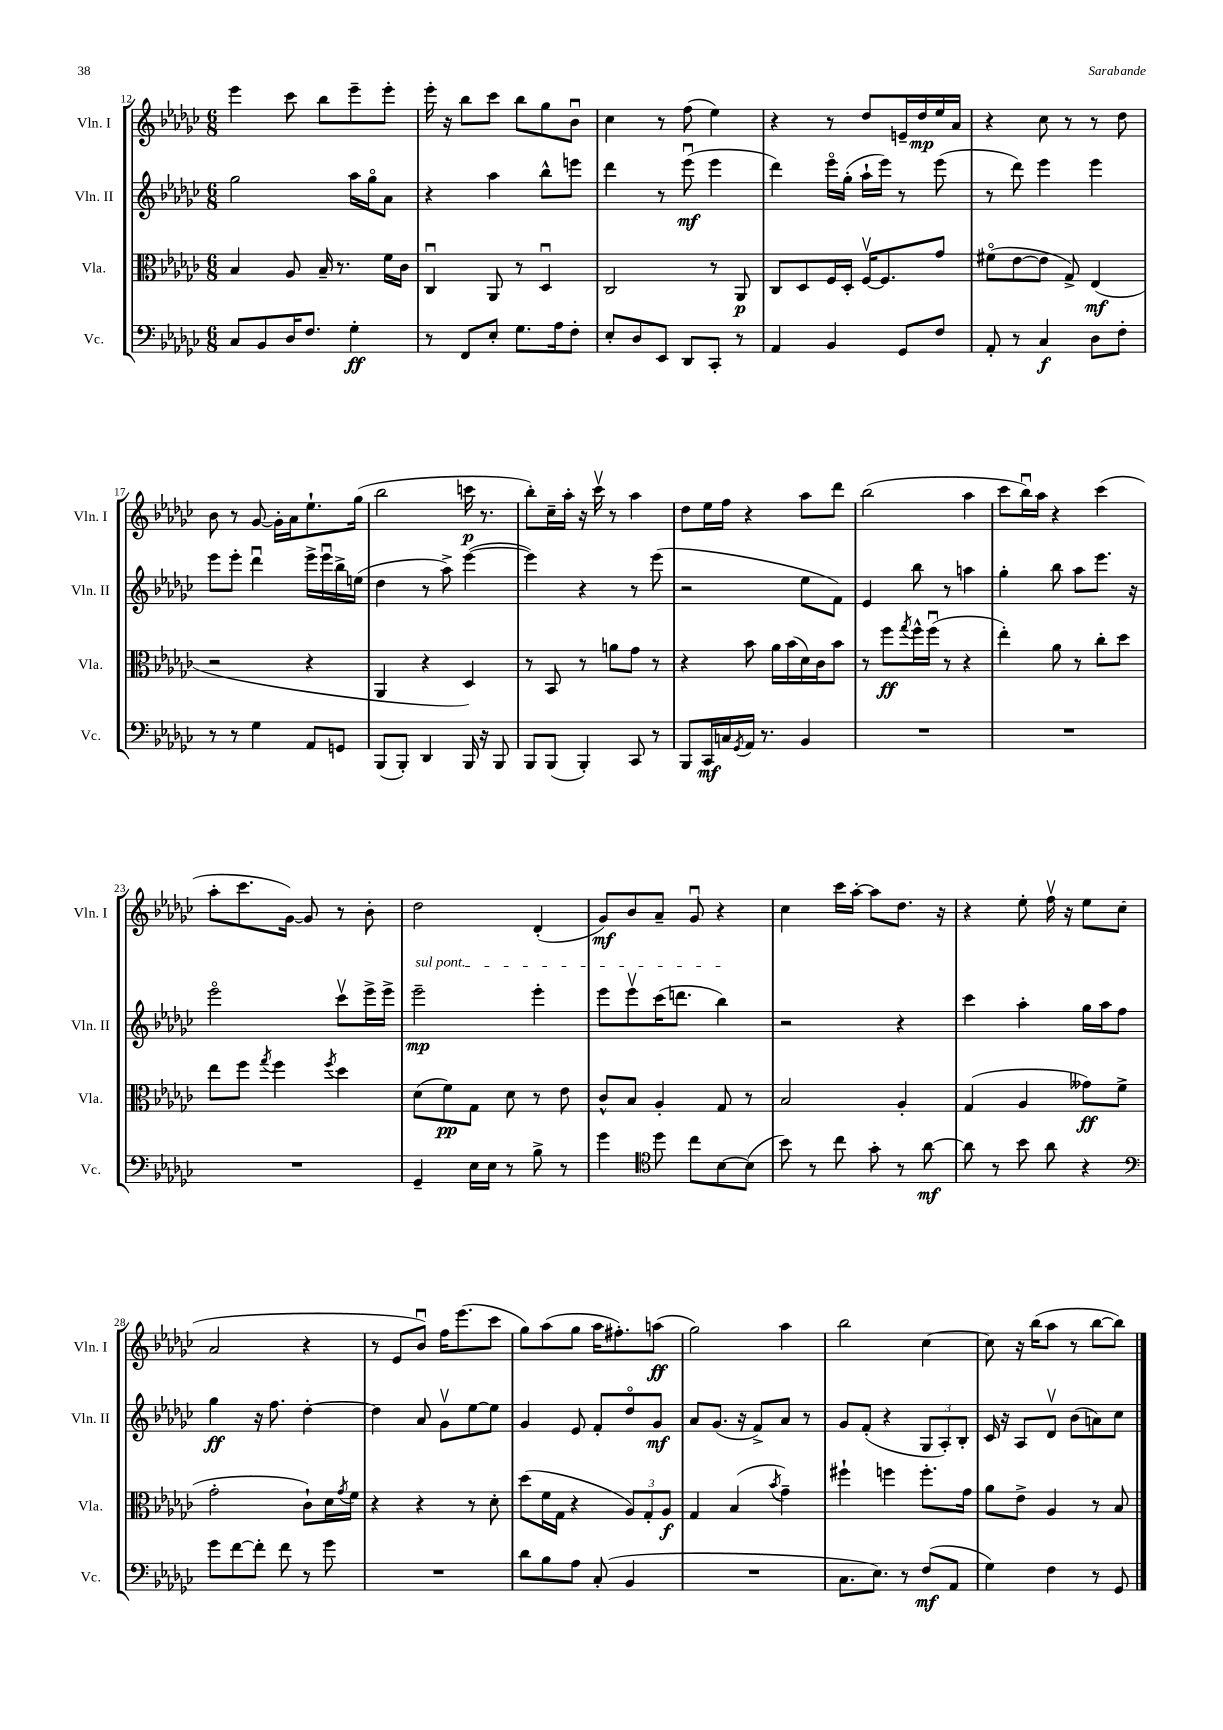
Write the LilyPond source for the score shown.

<<
\new StaffGroup <<
\new Staff = "s0" \with { instrumentName = "Vln. I" shortInstrumentName = "Vln. I" } {
    \clef treble \key ges \major \numericTimeSignature \time 6/8
    ees'''4 ces'''8 bes''8 ees'''8-- ees'''8-. |
    ees'''16-. r16 bes''8 ces'''8 bes''8 ges''8 bes'8\downbow |
    ces''4 r8 f''8( ees''4) |
    r4 r8 des''8 e'16-- des''16\mp ees''16 aes'16 |
    r4 ces''8 r8 r8 des''8 |
    bes'8 r8 ges'8~ ges'16-. aes'16 ees''8.-! ges''16( |
    bes''2 c'''16\p r8. |
    bes''8-.) ces''16-- aes''16-. r16 ces'''16\upbow r8 aes''4 |
    des''8 ees''16 f''16 r4 aes''8 des'''8 |
    bes''2( aes''4 |
    ces'''8 bes''16\downbow) aes''16 r4 ces'''4( |
    aes''8-. ces'''8. ges'16~) ges'8 r8 bes'8-. |
    des''2 des'4-.( |
    ges'8\mf) bes'8 aes'8-- ges'8\downbow r4 |
    ces''4 ces'''16 aes''16~-. aes''8 des''8. r16 |
    r4 ees''8-. f''16\upbow r16 ees''8 ces''8( |
    aes'2 r4 |
    r8 ees'8 bes'8\downbow) f''16 ees'''8.( ces'''8 |
    ges''8) aes''8( ges''8 aes''16 fis''8.-.) a''8\ff( |
    ges''2) aes''4 |
    bes''2 ces''4~ |
    ces''8 r16 bes''16( aes''8 r8 bes''8~ bes''8) \bar "|." |
}
\new Staff = "s1" \with { instrumentName = "Vln. II" shortInstrumentName = "Vln. II" } {
    \clef treble \key ges \major \numericTimeSignature \time 6/8
    ges''2 aes''16 ges''16\flageolet aes'8 |
    r4 aes''4 bes''8-^ e'''8 |
    des'''4 r8 ees'''8\downbow\mf( ees'''4 |
    des'''4) ees'''16\flageolet ges''16-.( aes''16-! ees'''16) r8 ees'''8( |
    r8 des'''8) ees'''4 ees'''4 |
    ees'''8 ees'''8-. des'''4\downbow ees'''16-> ees'''16\downbow bes''16-> e''16( |
    des''4 r8 aes''8->) ees'''4~( |
    ees'''4) r4 r8 ees'''8( |
    r2 ees''8 f'8) |
    ees'4 bes''8 r8 a''4 |
    ges''4-. bes''8 aes''8 ees'''8. r16 |
    ees'''2\flageolet ces'''8\upbow ees'''16-> ees'''16-> |
    \once \override TextSpanner.bound-details.left.text = \markup { \italic "sul pont." } ees'''2--\mp\startTextSpan ees'''4-. |
    ees'''8 ees'''8\upbow ces'''16( d'''8. bes''4\stopTextSpan) |
    r2 r4 |
    ces'''4 aes''4-. ges''16 aes''16 f''8 |
    ges''4\ff r16 f''8. des''4~-. |
    des''4 aes'8 ges'8\upbow ees''8~ ees''8 |
    ges'4 ees'8 f'8-. des''8\flageolet ges'8\mf |
    aes'8 ges'8.( r16 f'8->) aes'8 r8 |
    ges'8 f'8-.( r4 \tuplet 3/2 { ges8 aes8-.) bes8-. } |
    ces'16 r16 aes8 des'8\upbow bes'8( a'8) ces''8 \bar "|." |
}
\new Staff = "s2" \with { instrumentName = "Vla." shortInstrumentName = "Vla." } {
    \clef alto \key ges \major \numericTimeSignature \time 6/8
    bes4 aes8 bes16-- r8. f'16 ces'16 |
    ces4\downbow aes,8 r8 des4\downbow |
    ces2 r8 aes,8\p |
    ces8 des8 f16 des16-. f16~\upbow f8. ges'8 |
    fis'8\flageolet( ees'8~ ees'8 ges8->) ees4\mf( |
    r2 r4 |
    aes,4 r4 des4) |
    r8 bes,8 r8 a'8 ges'8 r8 |
    r4 bes'8 aes'16 bes'16( des'16) ces'16 bes'8 |
    r8 f''8\ff \acciaccatura { ges''8 } f''16-^ f''16\downbow( r8 r4 |
    ees''4-.) aes'8 r8 ces''8-. des''8 |
    ees''8 f''8 \acciaccatura { ges''8 } f''4 \acciaccatura { f''8 } des''4 |
    des'8( f'8\pp) ges8 des'8 r8 ees'8 |
    ces'8-^ bes8 aes4-. ges8 r8 |
    bes2 aes4-. |
    ges4( aes4 geses'8\ff) f'8->( |
    ges'2-. ces'8-!) des'16 \acciaccatura { ges'8 } f'16 |
    r4 r4 r8 des'8-. |
    des''8( f'16 ges16 r4 \tuplet 3/2 { aes8) ges8-. aes8\f } |
    ges4 bes4( \acciaccatura { bes'8 } ges'4--) |
    fis''4-! f''4 f''8.-. ges'16 |
    aes'8 ees'8-> aes4 r8 bes8 \bar "|." |
}
\new Staff = "s3" \with { instrumentName = "Vc." shortInstrumentName = "Vc." } {
    \clef bass \key ges \major \numericTimeSignature \time 6/8
    ces8 bes,8 des16 f8. ges4-.\ff |
    r8 f,8 ees8-. ges8. aes16 f8-. |
    ees8-. des8 ees,8 des,8 ces,8-. r8 |
    aes,4 bes,4 ges,8 f8 |
    aes,8-. r8 ces4\f des8 f8-. |
    r8 r8 ges4 aes,8 g,8 |
    bes,,8( bes,,8-.) des,4 bes,,16 r16 bes,,8 |
    bes,,8 bes,,8( bes,,4-.) ces,8 r8 |
    bes,,8 ces,16\mf c16 \acciaccatura { ges,8 } aes,16 r8. bes,4 |
    R2. |
    R2. |
    R2. |
    ges,4-- ees16 ees16 r8 bes8-> r8 |
    ges'4 \clef tenor des''8 ces''8 bes8~ bes8( |
    bes'8) r8 ces''8 ges'8-. r8 aes'8~\mf |
    aes'8 r8 bes'8 aes'8 r4 |
    \clef bass ges'8 f'8~ f'8-. f'8 r8 ges'8 |
    R2. |
    des'8 bes8 aes8 ces8-.( bes,4 |
    R2. |
    ces8. ees8.) r8 f8\mf( aes,8 |
    ges4) f4 r8 ges,8 \bar "|." |
}
>>
>>
\layout { \context { \Score currentBarNumber = #12 } }
